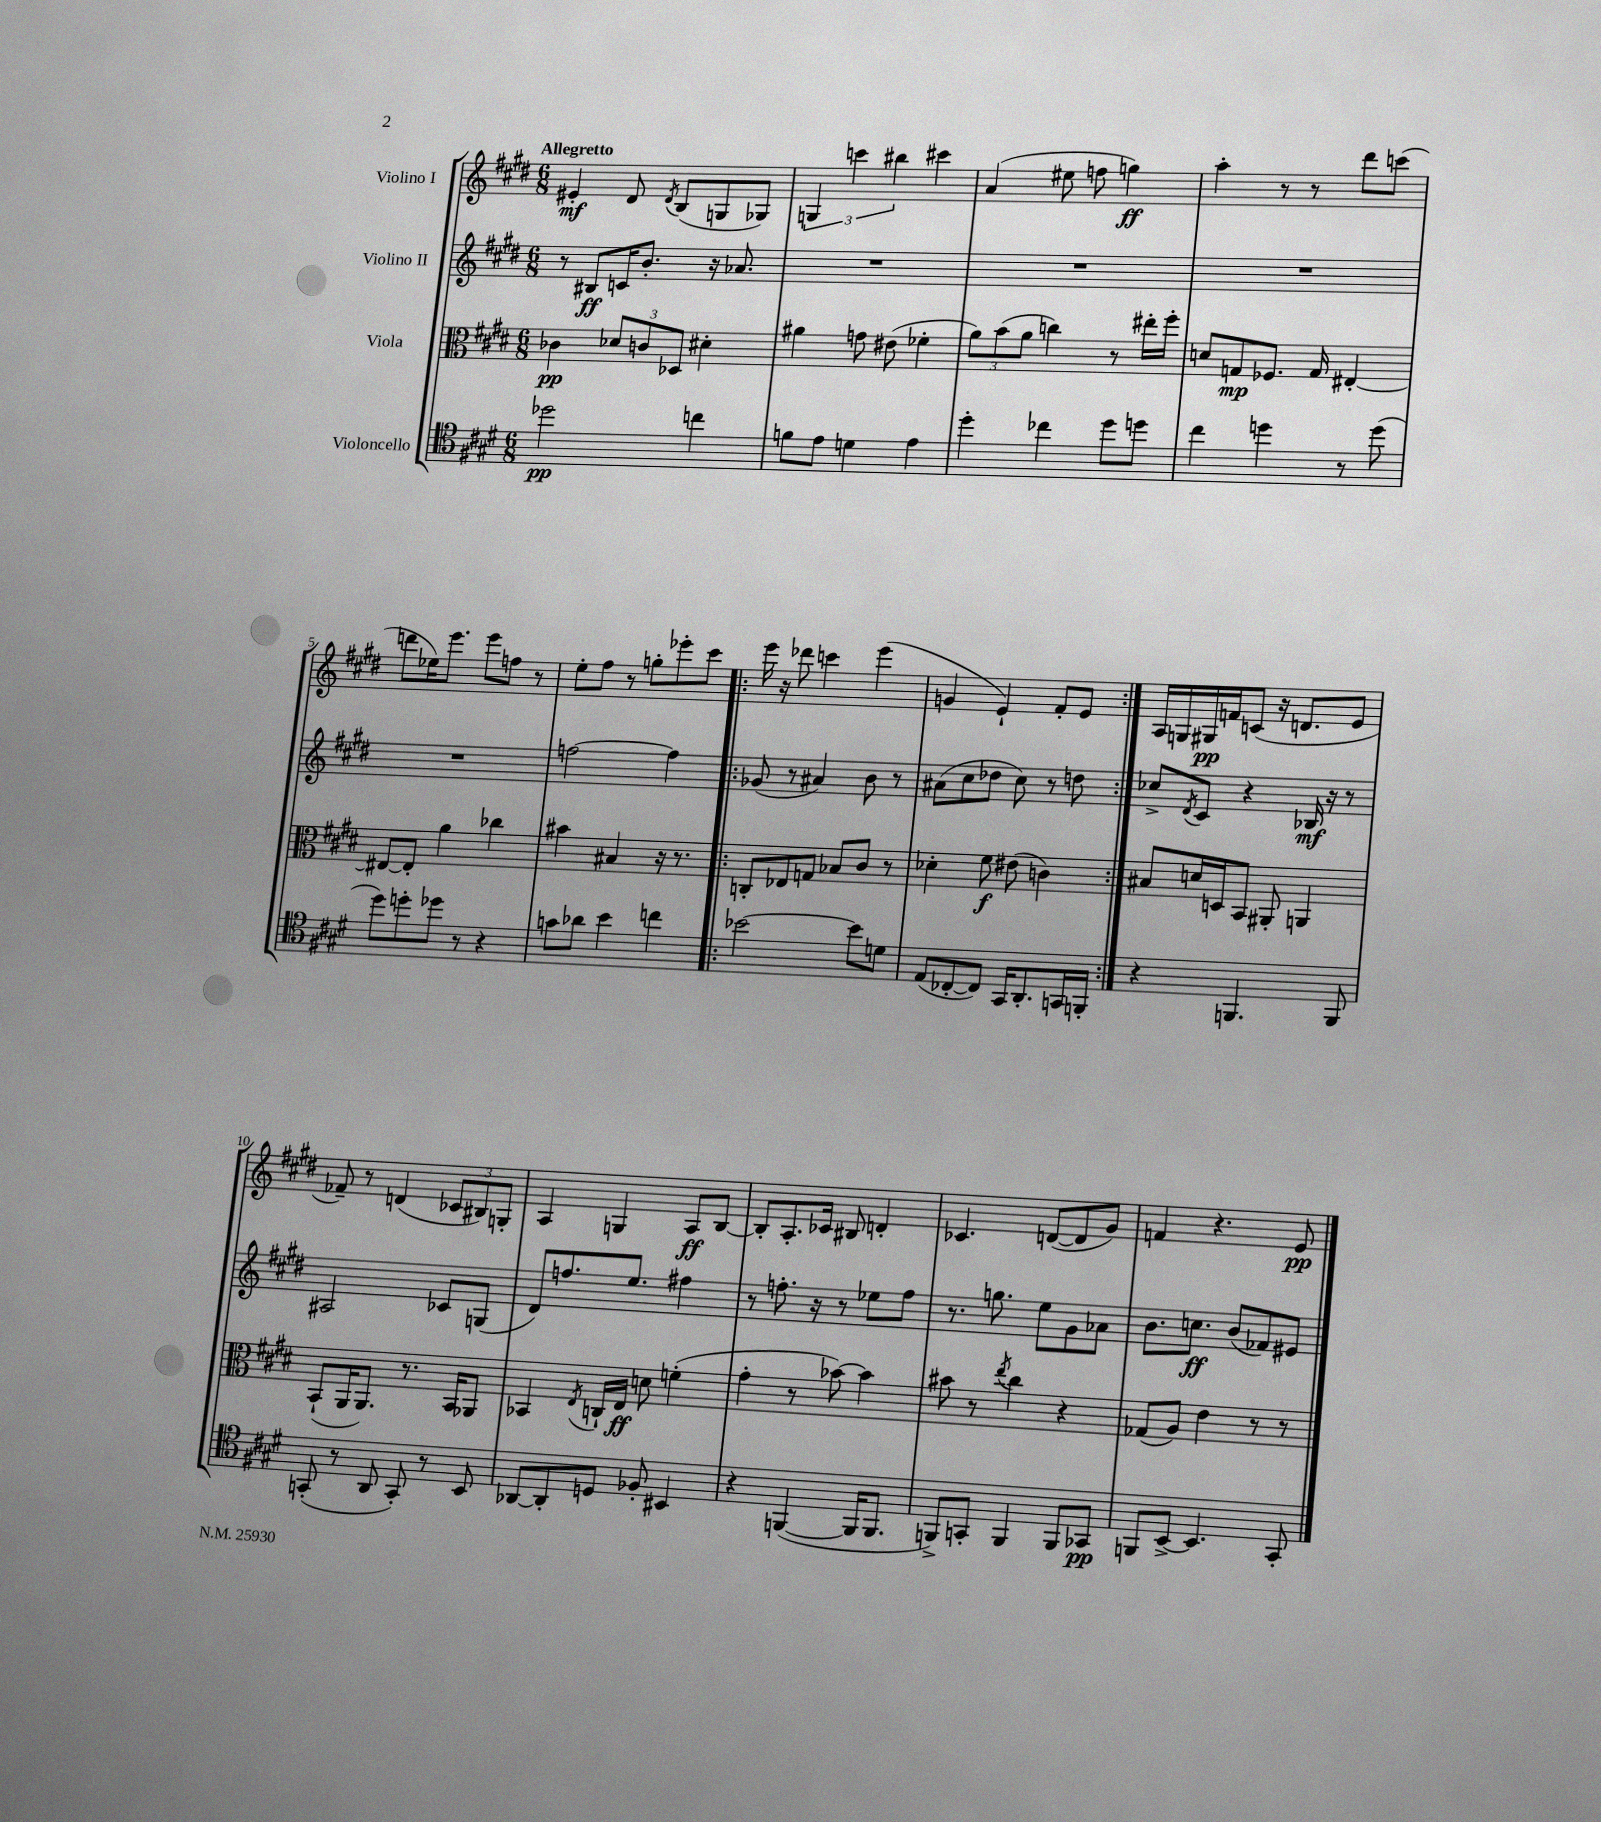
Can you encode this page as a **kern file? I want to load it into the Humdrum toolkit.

**kern	**dynam	**kern	**dynam	**kern	**dynam	**kern	**dynam
*part4	*part4	*part3	*part3	*part2	*part2	*part1	*part1
*staff4	*staff4	*staff3	*staff3	*staff2	*staff2	*staff1	*staff1
*I"Violoncello	*	*I"Viola	*	*I"Violino II	*	*I"Violino I	*
*clefC4	*	*clefC3	*	*clefG2	*	*clefG2	*
*k[f#c#g#d#]	*	*k[f#c#g#d#]	*	*k[f#c#g#d#]	*	*k[f#c#g#d#]	*
*M6/8	*	*M6/8	*	*M6/8	*	*M6/8	*
=1	=1	=1	=1	=1	=1	=1	=1
!	!	!	!	!	!	!LO:TX:a:B:t=Allegretto	!
2dd-X\	pp	4c-X\	pp	8r	.	4e#X'/	mf
.	.	.	.	8B#X/L	ff	.	.
.	.	12d-X/L	.	16cn/K	.	8d#/	.
.	.	.	.	8.b'/J	.	.	.
.	.	12cn/	.	.	.	.	.
.	.	.	.	.	.	8qd#/	.
.	.	.	.	.	.	(8B/L	.
.	.	12D-X/J	.	.	.	.	.
4ccn\	.	4d#X'\	.	16r	.	8Gn/	.
.	.	.	.	8.a-X/	.	.	.
.	.	.	.	.	.	8G-X/J)	.
=2	=2	=2	=2	=2	=2	=2	=2
8fn\L	.	4a#X\	.	2.r	.	6Gn/	.
8e\J	.	.	.	.	.	.	.
.	.	.	.	.	.	6cccn\	.
4dn\	.	8gn\	.	.	.	.	.
.	.	.	.	.	.	6bb#X\	.
.	.	(8e#X\	.	.	.	.	.
4e\	.	4f-X'\	.	.	.	4ccc#X\	.
=3	=3	=3	=3	=3	=3	=3	=3
4dd#'\	.	12a\L)	.	2.r	.	(4a/	.
.	.	(12b\	.	.	.	.	.
.	.	12a\J	.	.	.	.	.
4cc-X\	.	4ccn\)	.	.	.	8ee#X\	.
.	.	.	.	.	.	8ffn\	.
8dd#\L	.	8r	.	.	.	4ggn\)	ff
8ddn\J	.	16ee#X'\LL	.	.	.	.	.
.	.	16ff#'\JJ	.	.	.	.	.
=4	=4	=4	=4	=4	=4	=4	=4
4cc#\	.	8dn/L	.	2.r	.	4aa'\	.
.	.	8Gn/	mp	.	.	.	.
4ddn\	.	8.F-X/J	.	.	.	8r	.
.	.	.	.	.	.	8r	.
.	.	16G/	.	.	.	.	.
8r	.	[4E#X'/	.	.	.	8ddd#\L	.
(8dd\	.	.	.	.	.	(8cccn\J	.
!!LO:LB:g=z
=5	=5	=5	=5	=5	=5	=5	=5
8dd#\L)	.	8E#X/L_	.	2.r	.	8dddn\L	.
8ddn'\	.	8E#'/J]	.	.	.	16ee-X\K)	.
.	.	.	.	.	.	8.eee\J	.
8dd-X\J	.	4a\	.	.	.	.	.
8r	.	.	.	.	.	8eee\L	.
4r	.	4cc-X\	.	.	.	8ffn\J	.
.	.	.	.	.	.	8r	.
=6	=6	=6	=6	=6	=6	=6	=6
8gn\L	.	4b#X\	.	[2ffn\	.	8ee'\L	.
8a-X\J	.	.	.	.	.	8ff#\J	.
4b\	.	4B#X/	.	.	.	8r	.
.	.	.	.	.	.	8ggn'\L	.
4ccn\	.	16r	.	4ff\]	.	8eee-X'\	.
.	.	8.r	.	.	.	.	.
.	.	.	.	.	.	8ccc#\J	.
=7!|:	=7!|:	=7!|:	=7!|:	=7!|:	=7!|:	=7!|:	=7!|:
[2b-X\	.	8Cn'/L	.	(8g-X/	.	16eee\	.
.	.	.	.	.	.	16r	.
.	.	8E-X/	.	8r	.	8ddd-X\	.
.	.	8Gn/J	.	4a#X/)	.	4cccn\	.
.	.	8B-X/L	.	.	.	.	.
8b-\L]	.	8c#/J	.	8b\	.	(4eee\	.
8dn\J	.	8r	.	8r	.	.	.
=8	=8	=8	=8	=8	=8	=8	=8
(8E/L	.	4d-X'\	.	(8a#X\L	.	4gn/	.
[8C-X'/	.	.	.	8cc#\	.	.	.
8C-/J])	.	8f#\	f	8dd-X\J	.	4e`/)	.
16GG#/KL	.	(8e#X\	.	8cc#\)	.	.	.
8.AA'/	.	.	.	.	.	.	.
.	.	4cn\)	.	8r	.	8f#'/L	.
16GGn/L	.	.	.	8ddn\	.	8e/J	.
16FFn'/JJ	.	.	.	.	.	.	.
=9:|!	=9:|!	=9:|!	=9:|!	=9:|!	=9:|!	=9:|!	=9:|!
4r	.	8B#X/L	.	8cc-X^/L	.	16A/LL	.
.	.	.	.	.	.	16Gn/	.
.	.	.	.	8qd#/	.	.	.
.	.	16dn/L	.	8c#/J	.	16G#X/	pp
.	.	16Dn/J	.	.	.	16fn/J	.
4.FFn/	.	8BB/J	.	4r	.	(8cn/J	.
.	.	8AA#X'/	.	.	.	16r	.
.	.	.	.	.	.	8.dn/L	.
.	.	4AAn/	.	16B-X/	mf	.	.
.	.	.	.	16r	.	.	.
8FF/	.	.	.	8r	.	8e/J	.
!!LO:LB:g=z
=10	=10	=10	=10	=10	=10	=10	=10
(8GGn'/	.	(8BB`/L	.	2A#X/	.	8f-X~/)	.
8r	.	16AA/K	.	.	.	8r	.
.	.	8.AA/J)	.	.	.	.	.
8AA/	.	.	.	.	.	(4dn/	.
8GG'/)	.	8.r	.	.	.	.	.
8r	.	.	.	8c-X/L	.	12c-X/L	.
.	.	16BB/KL	.	.	.	.	.
.	.	.	.	.	.	12B#X/)	.
8BB/	.	8AA-X/J	.	(8Gn/J	.	.	.
.	.	.	.	.	.	12Gn'/J	.
=11	=11	=11	=11	=11	=11	=11	=11
[8AA-X/L	.	4BB-X/	.	8d#/L)	.	4A/	.
8AA-'/]	.	.	.	8.ffn/	.	.	.
.	.	8qE/	.	.	.	.	.
8Dn/J	.	16Cn`/LL	.	.	.	4Gn/	.
.	.	16E/JJ	ff	8.ee/J	.	.	.
8F-X'/	.	8dn\	.	.	.	.	.
4BB#X/	.	(4fn'\	.	4ff#X\	.	8A/L	ff
.	.	.	.	.	.	[8B/J	.
=12	=12	=12	=12	=12	=12	=12	=12
4r	.	4g#'\	.	8r	.	8B'/L]	.
.	.	.	.	8.ffn'\	.	8.A'/	.
([4FFn/	.	8r	.	.	.	.	.
.	.	.	.	16r	.	16c-X/Jk	.
.	.	[8b-X\)	.	8r	.	8B#X/	.
16FF/KL]	.	4b-\]	.	8ee-X\L	.	4dn'/	.
8.FF/J	.	.	.	.	.	.	.
.	.	.	.	8ff\J	.	.	.
=13	=13	=13	=13	=13	=13	=13	=13
8FFn^/L)	.	8b#X\	.	8.r	.	4.c-X/	.
8GGn'/J	.	8r	.	.	.	.	.
.	.	.	.	8.ggn\	.	.	.
.	.	8qee/	.	.	.	.	.
4FF/	.	4cc#\	.	.	.	.	.
.	.	.	.	8ee\L	.	([8dn/L	.
8FF/L	.	4r	.	8g#\	.	8d/]	.
8GG-X/J	pp	.	.	8a-X\J	.	8g#/J)	.
=14	=14	=14	=14	=14	=14	=14	=14
8FFn/L	.	(8G-X/L	.	8.b\L	.	4fn/	.
[8BB^/J	.	8A/J)	.	.	.	.	.
.	.	.	.	8.ccn\J	ff	.	.
4.BB/]	.	4e\	.	.	.	4.r	.
.	.	.	.	(8b/L	.	.	.
.	.	8r	.	8f-X/)	.	.	.
8GG#'/	.	8r	.	8e#X/J	.	8e/	pp
==	==	==	==	==	==	==	==
*-	*-	*-	*-	*-	*-	*-	*-
